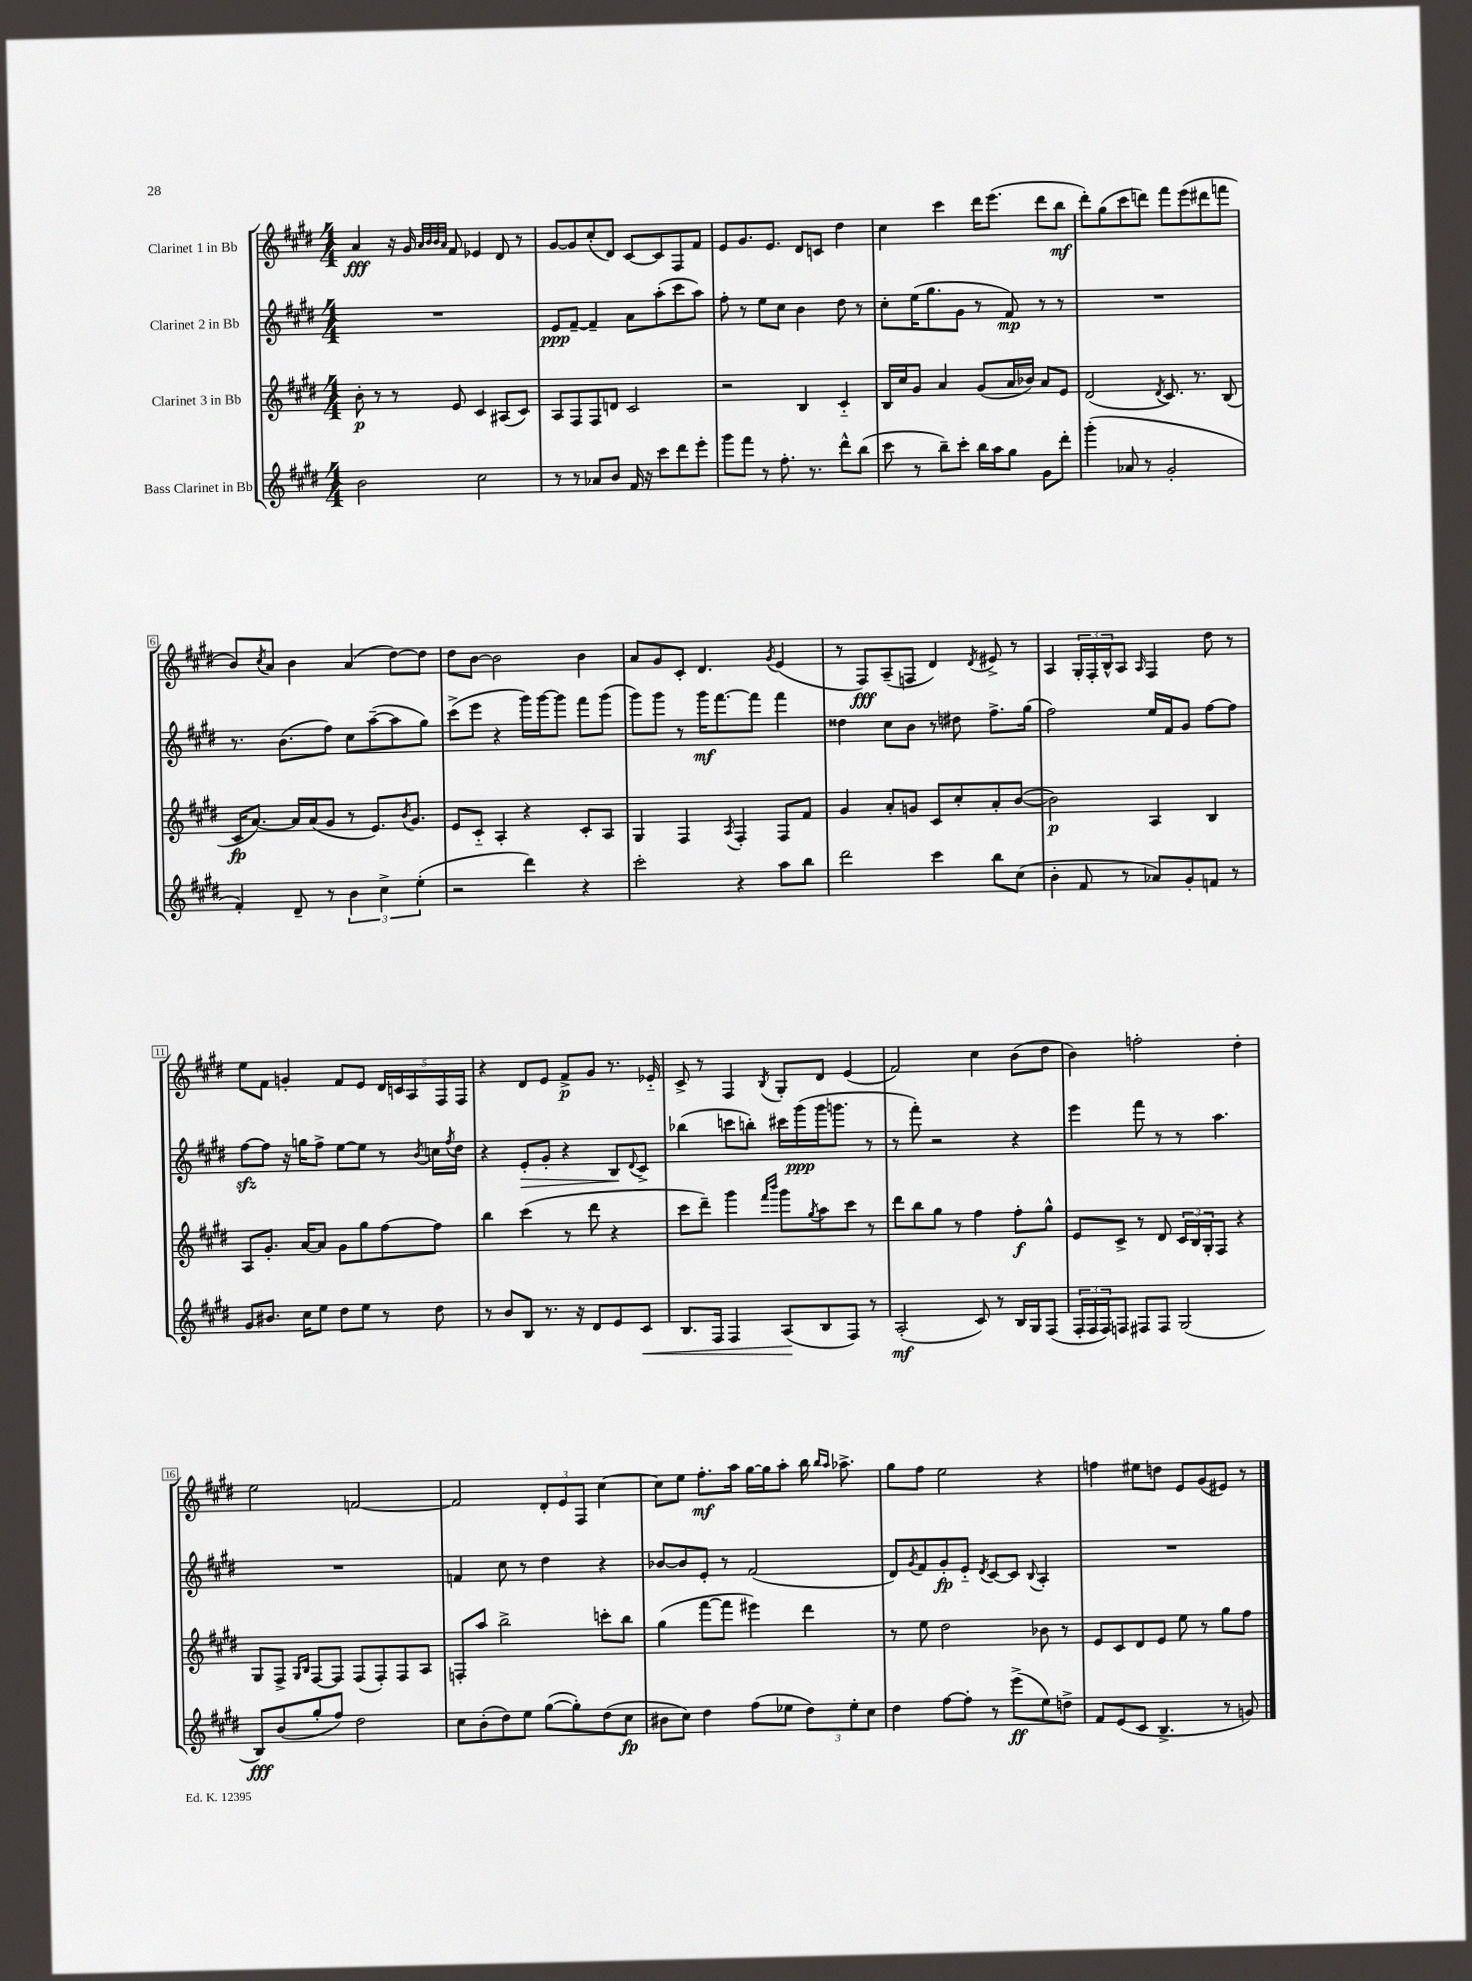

**kern	**kern	**kern	**kern
*staff4	*staff3	*staff2	*staff1
*clefG2	*clefG2	*clefG2	*clefG2
*k[f#c#g#d#]	*k[f#c#g#d#]	*k[f#c#g#d#]	*k[f#c#g#d#]
*M4/4	*M4/4	*M4/4	*M4/4
2b\	8b'\	1r	4a/
.	8r	.	.
.	8r	.	16r
.	.	.	16g#/
.	.	.	32qqa/LLL
.	.	.	32qqb/
.	.	.	32qqb/
.	.	.	32qqa/JJJ
.	8e/	.	8f#/
2cc#\	4c#/	.	4e-/
.	(8A#/L	.	8d#/
.	8c#/J)	.	8r
=	=	=	=
8r	8A/L	8e/L	[8g#/L
8r	8F#/	[8f#~/J	8g#/]
8a-/L	8F#/	4f#~/]	(8cc#'/
8b/J	8d/J	.	8d#/J)
16f#/	2c#/	8a\L	[8c#/L
16r	.	.	.
8ccc#\L	.	(8aa'\	8c#/]
8ddd#\	.	8ccc#\	8F#/
8eee'\J	.	8aa\J)	8f#/J
=	=	=	=
8ggg#\L	2r	8ff#'\	8e/L
8fff#\J	.	8r	8.g#/
8r	.	8ee\L	.
.	.	.	8.e/J
8.ff#'\	.	8cc#\J	.
.	4B/	4b\	8d#/L
8.r	.	.	.
.	.	.	8c/J
8ddd#^^\L	4c#'~/	8dd#\	4dd#\
(8bb\J	.	8r	.
=	=	=	=
8ccc#\	16B/LL	8cc#'\L	4cc#\
.	16cc#/J	.	.
8r	8g#/J	(16ee\K	.
.	.	8.gg#\	.
8bb~\L)	4a/	.	4ccc#\
8ccc#'\J	.	8g#\J	.
16bb\LL	(8g#/L	8r	16ddd#\LK
16aa\J	.	.	(8.eee\J
8gg#\J	16a/L	8f#/)	.
.	16b-/JJ)	.	.
8g#\L	8a/L	8r	8ddd#\L
8ddd#'\J	8e/J	8r	8bb\J
=	=	=	=
(4ggg#'\	(2d#/	1r	8ddd#'\L)
.	.	.	(8gg#\
8a-/	.	.	8ccc#\
8r	.	.	8ddd\J)
.	8qd#/	.	.
2g#'/	8.c#/)	.	8fff#\L
.	.	.	(8eee\
.	8.r	.	.
.	.	.	8ddd#\
.	(8B/	.	8fff\J
=	=	=	=
4f#'/)	16c#/LK	8.r	8b/L)
.	[8.a/J)	.	.
.	.	.	8qcc#/
.	.	.	8a/J
.	.	(8.b\L	.
8d#~/	16a/]LL	.	4b\
.	(16a/J	.	.
8r	8g#/J	8ff#\J)	.
6b\	8r	8cc#\L	(4a/
.	8.e/L)	([8aa~\	.
6cc#^\	.	.	.
.	.	8aa\]	[8dd#\L)
.	8qb/	.	.
.	8.g#/J	.	.
(6ee'\	.	.	.
.	.	8gg#\J)	8dd#\]J
=	=	=	=
2r	8e/L	(8ccc#^\L	8dd#\L
.	8c#'~/J	8eee\J	[8b\J
.	4A'/	4r	2b\]
4ddd#\)	4r	16ggg#\LL)	.
.	.	[16ggg#\J	.
.	.	8ggg#\]J	.
4r	8c#'/L	8fff#\L	4b\
.	8A/J	(8ggg#\J	.
=	=	=	=
2ccc#'\	4G#/	8ggg#\L)	8a/L
.	.	8ggg#\J	8g#/
.	4F#/	8r	8c#'/J
.	.	16ggg#\LK	4.d#/
.	.	[8.fff#\	.
.	8qA/	.	.
4r	4F#'/	.	.
.	.	8fff#\]J	.
.	.	.	8qg#/
8aa\L	8F#/L	4fff#\	(4e/
8bb\J	8f#/J	.	.
=	=	=	=
2ddd#\	4g#/	4dd##\	8r
.	.	.	8F#/L)
.	8a'/L	8cc#\L	(8A~/
.	8g/J	8b\J	8F/J
4ccc#\	8c#/L	8r	4d#/)
.	8cc#'/	8dd#\	.
.	.	.	8qd#/
8bb\L	8a'/	8.ff#^\L	8e#^/
(8cc#\J	([8b/J	.	8r
.	.	(16gg#\Jk	.
=	=	=	=
4b'\	2b\])	2ff#\)	4A/
8f#/	.	.	24G#'/LL
.	.	.	24F#'/
.	.	.	24B^^/J
8r	.	.	8A/J
.	.	.	16qqA/
8a-/L)	4A/	16ee/LL	4F#/
.	.	16f#/J	.
8g#'/	.	8g#/J	.
8f/J	4B/	[8ff#\L	8dd#\
8r	.	8ff#\]J	8r
=	=	=	=
8g#/L	8A/L	[8ff#\L	8ee\L
8.b#/J	8.g#'/J	8ff#\]J	8f#\J
.	.	16r	4g'/
16cc#\LK	[16a/LK	16gg\LK	.
8ee\J	8a/]J	8ff#^\J	.
8dd#\L	8g#\L	[8ee\L	8f#/L
8ee\J	8gg#\	8ee\]J	8e/J
8r	[8ff#\	8r	20d#/LL
.	.	.	20c/
.	.	.	20A/
.	.	8qb/	.
8dd#\	8ff#\]J	16cc\LL	.
.	.	.	20F#/
.	.	8qff#/	.
.	.	16dd#\JJ	.
.	.	.	20F#/JJ
=	=	=	=
8r	4bb\	4r	4r
8b/L	.	.	.
8B/J	(4ccc#\	8e'/L	8d#/L
8.r	.	8g#'/J	8e/J
.	8r	4r	8f#^/L
16r	.	.	.
8d#/L	8ddd#\	.	8g#/J
8e/	4r	8B/L	8.r
.	.	8qqd#/	.
8c#/J	.	8c#^/J	.
.	.	.	16e-'~/
=	=	=	=
8.B/L	8ccc#\L	(4bb-\	8c#^/
.	8ddd#~\J)	.	8r
16F#/Jk	.	.	.
4F#/	4ggg#\	8ccc\L	4F#/
.	.	8bb'\J)	.
.	16qqfff#/LL	.	.
.	16qqbbb/JJ	.	8qB/
(8A/L	8ggg#\L	16ccc#\LL	8G#'/L
.	.	(16ggg#\	.
.	8qgg#/	.	.
8B/	8aa\	16ggg#\J	8d#/J
.	.	8.ggg\J	.
8F#/J)	8ccc#\J	.	(4e/
8r	8r	8r	.
=	=	=	=
(2A'/	8ddd#\L	8r	2f#/)
.	8bb\	8fff#'\)	.
.	8gg#\J	2r	.
.	8r	.	.
8c#/)	4ff#\	.	4cc#\
8r	.	.	.
16B/LL	8ff#'\L	4r	(8b\L
16G#/J	.	.	.
(8F#/J	8gg#^^\J	.	8dd#\J
=	=	=	=
24F#'/LL	8e/L	4eee\	4b\)
24F#/	.	.	.
24F#/J)	.	.	.
8F/J	8c#^/J	.	.
8F#/L	8r	8fff#\	2ff'\
8F#/J	8d#/	8r	.
(2G#/	24c#/LL	8r	.
.	24B/	.	.
.	24G#'/J	.	.
.	8F#/J	4.aa\	.
.	4r	.	4dd#'\
=	=	=	=
8B/L)	8G#/L	1r	2ee\
(8b/	8F#^/J	.	.
.	16qqG#/LL	.	.
.	16qqB/JJ	.	.
8gg#'/	[8F#/L	.	.
8ff#/J)	8F#/]J	.	.
2dd#\	(8F#/L	.	[2f/
.	8F#'/)	.	.
.	8F#/	.	.
.	8A/J	.	.
=	=	=	=
8cc#\L	8F'/L	4f/	2f/]
(8b'\	8aa/J	.	.
8dd#\)	2bb^\	8cc#\	.
8ee\J	.	8r	.
([8gg#\L	.	4dd#\	12d#'/L
.	.	.	12e/
8gg#'\])	.	.	.
.	.	.	12F#/J
(8dd#\	8ccc'\L	4r	[4cc#\
8cc#\J	8bb\J	.	.
=	=	=	=
8b#\L	(4gg#\	[8b-/L	8cc#\]L
8cc#\J)	.	8b-/]	8ee\J
4dd#\	[8fff#\L	8e'/J	8.ff#'\L
.	8fff#\]J	8r	.
.	.	.	16aa\Jk
(8ff#\L	4eee#\)	(2f#/	[16gg#\LL
.	.	.	16gg#\]J
8ee-\J	.	.	8aa'\J
12dd#\L)	4ddd#\	.	16bb\
.	.	.	16qqbb/LL
.	.	.	16qqaa/JJ
.	.	.	8.aa-^\
12ee-'\	.	.	.
12cc#\J	.	.	.
=	=	=	=
4dd#\	8r	8d#/L)	8gg#\L
.	.	8qg#/	.
.	8ee\	8f#/	8ff#\J
[8ff#\L	2dd#\	8g#'/	2ee\
8ff#'\]J	.	8e'~/J	.
.	.	8qd#/	.
8r	.	[8c#/L	.
(8eee^\L	.	8c#/]J	.
.	.	8qqB/	.
8ee\)	8b-\	4A'/	4r
8dd^\J	8r	.	.
=	=	=	=
8f#/L	8e/L	1r	4ff\
(8e/	8c#/	.	.
8c#/J	8d#/	.	8ee#\L
4.B^/	8e/J	.	8dd\J
.	8ee\	.	8e/L
.	8r	.	(8g#/
8r	8gg#\L	.	8e#/J)
8g/)	8ff#\J	.	8r
==	==	==	==
*-	*-	*-	*-
